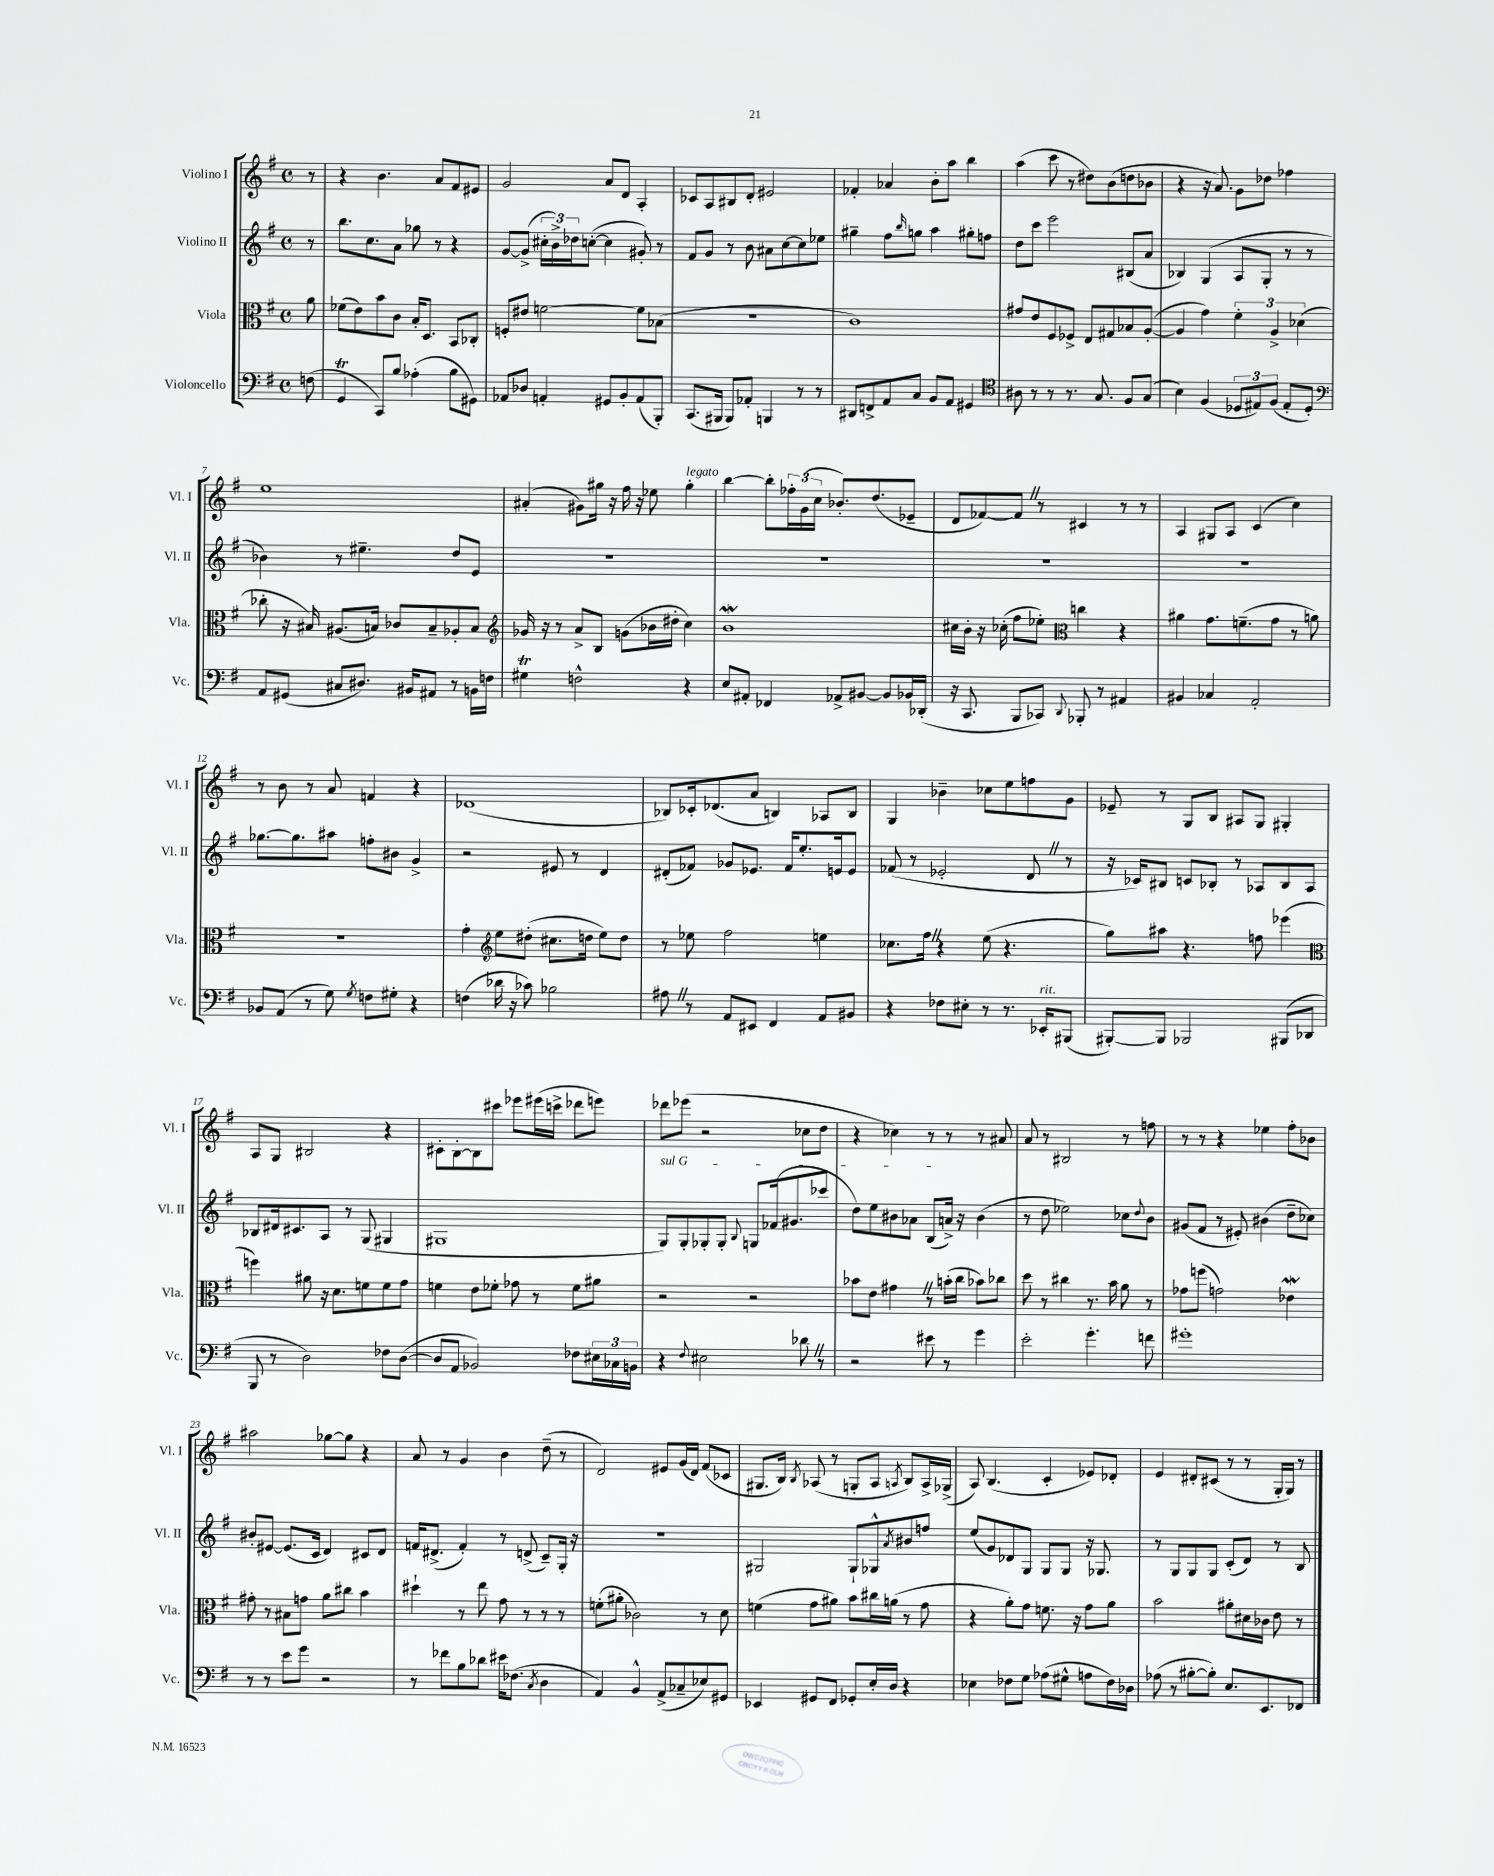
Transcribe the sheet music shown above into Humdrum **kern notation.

**kern	**kern	**kern	**kern
*staff4	*staff3	*staff2	*staff1
*clefF4	*clefC3	*clefG2	*clefG2
*k[f#]	*k[f#]	*k[f#]	*k[f#]
*M4/4	*M4/4	*M4/4	*M4/4
*met(c)	*met(c)	*met(c)	*met(c)
(8F	8a	8r	8r
=	=	=	=
4GG	(8f-	8.bb	4r
.	8e)	.	.
.	.	8.cc	.
8CC)	8b	.	4.b
8B	8c	8a	.
(4A-'	16B'	8gg-	.
.	8.D	.	.
.	.	8r	8a
8B	8BB	4r	8f#
8GG#)	8C-'	.	8e#
=	=	=	=
8AA-	8F'	[8g	2g
8D-	8e#	(8g^]	.
4AA'	[2f	24cc#'	.
.	.	24b^)	.
.	.	24dd-	.
.	.	([8cc'	.
8GG#	.	4cc]	8a
8BB'	.	.	8d
(8AA	8f]	8g#')	4A'
8BBB')	(8B-	8r	.
=	=	=	=
(8.CC	1r	8f#	8c-
.	.	8g	8A
16BBB#	.	.	.
8BBB#)	.	8r	8B#
8AA-'	.	8b	8d'
4BBB	.	8a#	2e#
.	.	[8cc	.
8r	.	8cc]	.
8r	.	8ee-	.
=	=	=	=
8DD#	1c)	4gg#~	4f-'
8FF^	.	.	.
8AA	.	8ff#	4a-
.	.	16qqbb	.
8C	.	8gg	.
8BB	.	4aa	8b'
8AA	.	.	8aa
4GG#	.	8gg#'	4bb
.	.	8ff	.
=	=	=	=
*clefC4	*	*	*
8A#	8g#	8dd	(4aa
8r	8e	8ccc	.
8r	8F#	2eee	8ccc
8.r	8F-^	.	8r
.	8E	.	8dd#)
8.G	.	.	.
.	8G#	.	(8b
8F#	8B-	(8B#	8dd
(8G	([8A'	8a	8b-
=	=	=	=
4B)	4A]	4B-)	4r
(4F#	4g)	(4G	16r
.	.	.	8.a)
12D-	6f#'	8A	8g
12E#)	.	.	.
.	.	8G'	8dd-
(12F#	6A^	.	.
8E#'	.	8r	4ff-
.	(6d-	.	.
8D-')	.	8r	.
=	=	=	=
*clefF4	*	*	*
8AA	8cc-'	4b-)	1ee
(8GG#	16r	.	.
.	16B#)	.	.
8C#	(8.A#	8r	.
8.D#)	.	4.ee#~	.
.	16B)	.	.
.	8c-	.	.
16BB#	.	.	.
8AA#	8B~	.	.
8r	8A-'	8dd	.
16BB	8B	8e	.
16F	.	.	.
=	=	=	=
*	*clefG2	*	*
4G#	16g-	1r	(4a#'
.	16r	.	.
.	8r	.	.
2F^^	8a^	.	8g#)
.	8B	.	16gg#
.	.	.	16r
.	(8g	.	16ff#
.	.	.	16r
.	16b-	.	8ee-
.	16dd#'	.	.
4r	4cc)	.	4gg#'
=	=	=	=
8E	1b	1r	[4bb
8AA#'	.	.	.
4FF-	.	.	8bb']
.	.	.	24ff-'
.	.	.	(24g
.	.	.	24cc
8AA-^	.	.	8.b-')
[8BB#	.	.	.
.	.	.	(8.dd
8BB#]	.	.	.
16BB-	.	.	8e-~
(16DD-'	.	.	.
=	=	=	=
16r	16cc#	1r	8d
8.CC	16b'	.	.
.	16r	.	[8f-)
.	(16cc-'	.	.
8BBB	8ff#	.	8f-]
8CC-)	8ee-')	.	8r
*	*clefC3	*	*
8qqDD	.	.	.
8BBB-'	4cc	.	4c#
8r	.	.	.
4AA#	4r	.	8r
.	.	.	8r
=	=	=	=
4BB#	4a#	1r	4A
4C-	8.g	.	8G#
.	.	.	8A
.	(8.f~	.	.
2AA'	.	.	(4c
.	8g	.	.
.	8r	.	4cc)
.	8a)	.	.
=	=	=	=
8BB-	1r	[8.gg-	8r
(8AA	.	.	8b
.	.	8.gg-]	.
8r	.	.	8r
8G)	.	8aa#	8a
8qG	.	.	.
8F	.	8ff'	4f
8G#'	.	8b#	.
4r	.	4g^	4r
=	=	=	=
(4F	4g'	2r	(1d-
*	*clefG2	*	*
16d-	8ee	.	.
16r	.	.	.
8c-)	(8dd#'	.	.
2B-	8.cc#	8e#	.
.	.	8r	.
.	16dd	.	.
.	8ee)	4d	.
.	8dd	.	.
=	=	=	=
8A#	8r	(8d#'	8B-)
8r	8ee-	8f-)	16c-'
.	.	.	(8.d-
8AA	2ff#	8g-	.
8EE#	.	8.e-	8a
4FF#	.	.	4B)
.	.	16f-	.
.	.	8.ee'	.
8AA	4ee	.	8A-
.	.	16e	.
8BB#	.	8e	8B
=	=	=	=
4r	8.cc-	(8f-	4G
.	.	8r	.
.	16ff#	.	.
8F-	4r	2e-'	4b-~
8E#'	.	.	.
8r	(8ee	.	8cc-
8.r	4.r	.	8ee
.	.	8d	8ff
16EE-'	.	.	.
(8BBB#	.	8r	8g
=	=	=	=
[8BBB#')	8gg)	16r	8e-~
.	.	16c-)	.
8BBB#]	8aa#	8B#	8r
2BBB-	4.r	8c	8G
.	.	8B-'	8B
.	.	8r	8A#
.	8ff	8A-	8G
(8BBB#	(4eee-	8B-	4G#'
8DD-	.	8A-	.
=	=	=	=
*	*clefC3	*	*
8BBB	4ff)	8B-	8A
8r	.	16d#	8G
.	.	8.c#	.
2D)	8a#	.	2B#
.	16r	8A	.
.	8.d	.	.
.	.	8r	.
.	8f	(8G	.
8F-	8f	4G#	4r
([8D	8g	.	.
=	=	=	=
8D]	4f	1G#	8c#'
8AA	.	.	[8B'
2BB-)	8e	.	8B]
.	8f-'	.	8ccc#
.	8g-	.	8eee-
.	8r	.	(16eee#
.	.	.	16ccc^
8F-	8f-	.	8ddd-
24E#	8a#	.	8eee)
24C-	.	.	.
24BB	.	.	.
=	=	=	=
4r	2r	8G)	8ddd-
.	.	8G'	(8eee-
8qqF#	.	.	.
2E#	.	8G-'	2r
.	.	8G-'	.
.	.	8qqB	.
.	2r	8G	.
.	.	(16f-	.
.	.	8.g#	.
8d-	.	.	8cc-
8r	.	8ccc-	8dd
=	=	=	=
2r	8b-	8dd)	4r
.	8e	8ee	.
.	4g#	8b#	4cc-)
.	.	8a-	.
8e#	8r	(8B	8r
8r	(16b'	16a^)	8r
.	16cc	16r	.
4g	8b-)	(4b#	8r
.	8cc-	.	8a#
=	=	=	=
2e'	8dd	8r	8a
.	8r	8dd	8r
.	4cc#	2ee-)	2B#
4.g'	8.r	.	.
.	16b	.	.
.	8a	8cc-	8r
.	.	8qqdd	.
8f	8r	8b	8ff
=	=	=	=
1g#'	8g-	(8g#	8r
.	(8ff	8f#	8r
.	2g)	8r	4r
.	.	8e#')	.
.	.	(4b#	4ee-
.	4e-	8dd~	8ff#'
.	.	8cc-)	8b-
=	=	=	=
8r	8g#'	8b#'	2aa#
8r	8r	[8e#	.
8e	8B#	(8.e#]	.
8g	8g	.	.
.	.	16c	.
2r	8a	4d)	[8gg-
.	8cc#	.	8gg-]
.	4b	8c#	4r
.	.	8d	.
=	=	=	=
8r	4dd#`	16f	8a
.	.	(8.d#^	.
8f-	.	.	8r
8B	8r	4f')	4g
8d-	8ee	.	.
16e#	8g	8r	4b
(8.F-	.	.	.
.	8r	(8d^	.
8qC	.	.	.
4D	8r	8c~)	(8dd~
.	8r	16G'	8r
.	.	16r	.
=	=	=	=
4AA)	(8f'	1r	2d)
.	8a#'	.	.
4BB^^	2c-)	.	.
(8AA^	.	.	8e#
8C-~	.	.	(16g
.	.	.	16d)
8E-)	8r	.	(8f#
8GG#	8d	.	8c-
=	=	=	=
4EE-	(4f	2G#	8.G#
.	.	.	16B)
.	.	.	8qB
8GG#	8g	.	(8A-
8FF#	8a#)	.	8r
8GG-'	8b	8G#`	8G'
16E'	16cc#	8G-^^	8A-
16D	(16a	.	.
.	.	8qa	8qA
4r	8r	8b#	8B)
.	8g	8ff	16A^
.	.	.	(16G-^
=	=	=	=
4E-	4r	(8ee	8A)
.	.	8g)	(4.B
8F-	8a')	8d-	.
8G	8g	8G	.
(8A-	8.f	8G	4c'
8G#^^	.	8G	.
.	16r	.	.
8A	8g	16r	8e-)
.	.	8.G-	.
16F-)	8a	.	8d-'
16D-	.	.	.
=	=	=	=
(8A-	2b	8r	4e
8r	.	8G	.
[8B#'	.	8G	8d#'
8B#'])	.	8G	(8c#
8.E	8a#'	(8c'	8r
.	16d#	8d)	8r
8.EE	16c-	.	.
.	8e	8r	16G'
.	.	.	16G)
8FF-	8r	8B	8r
==	==	==	==
*-	*-	*-	*-
